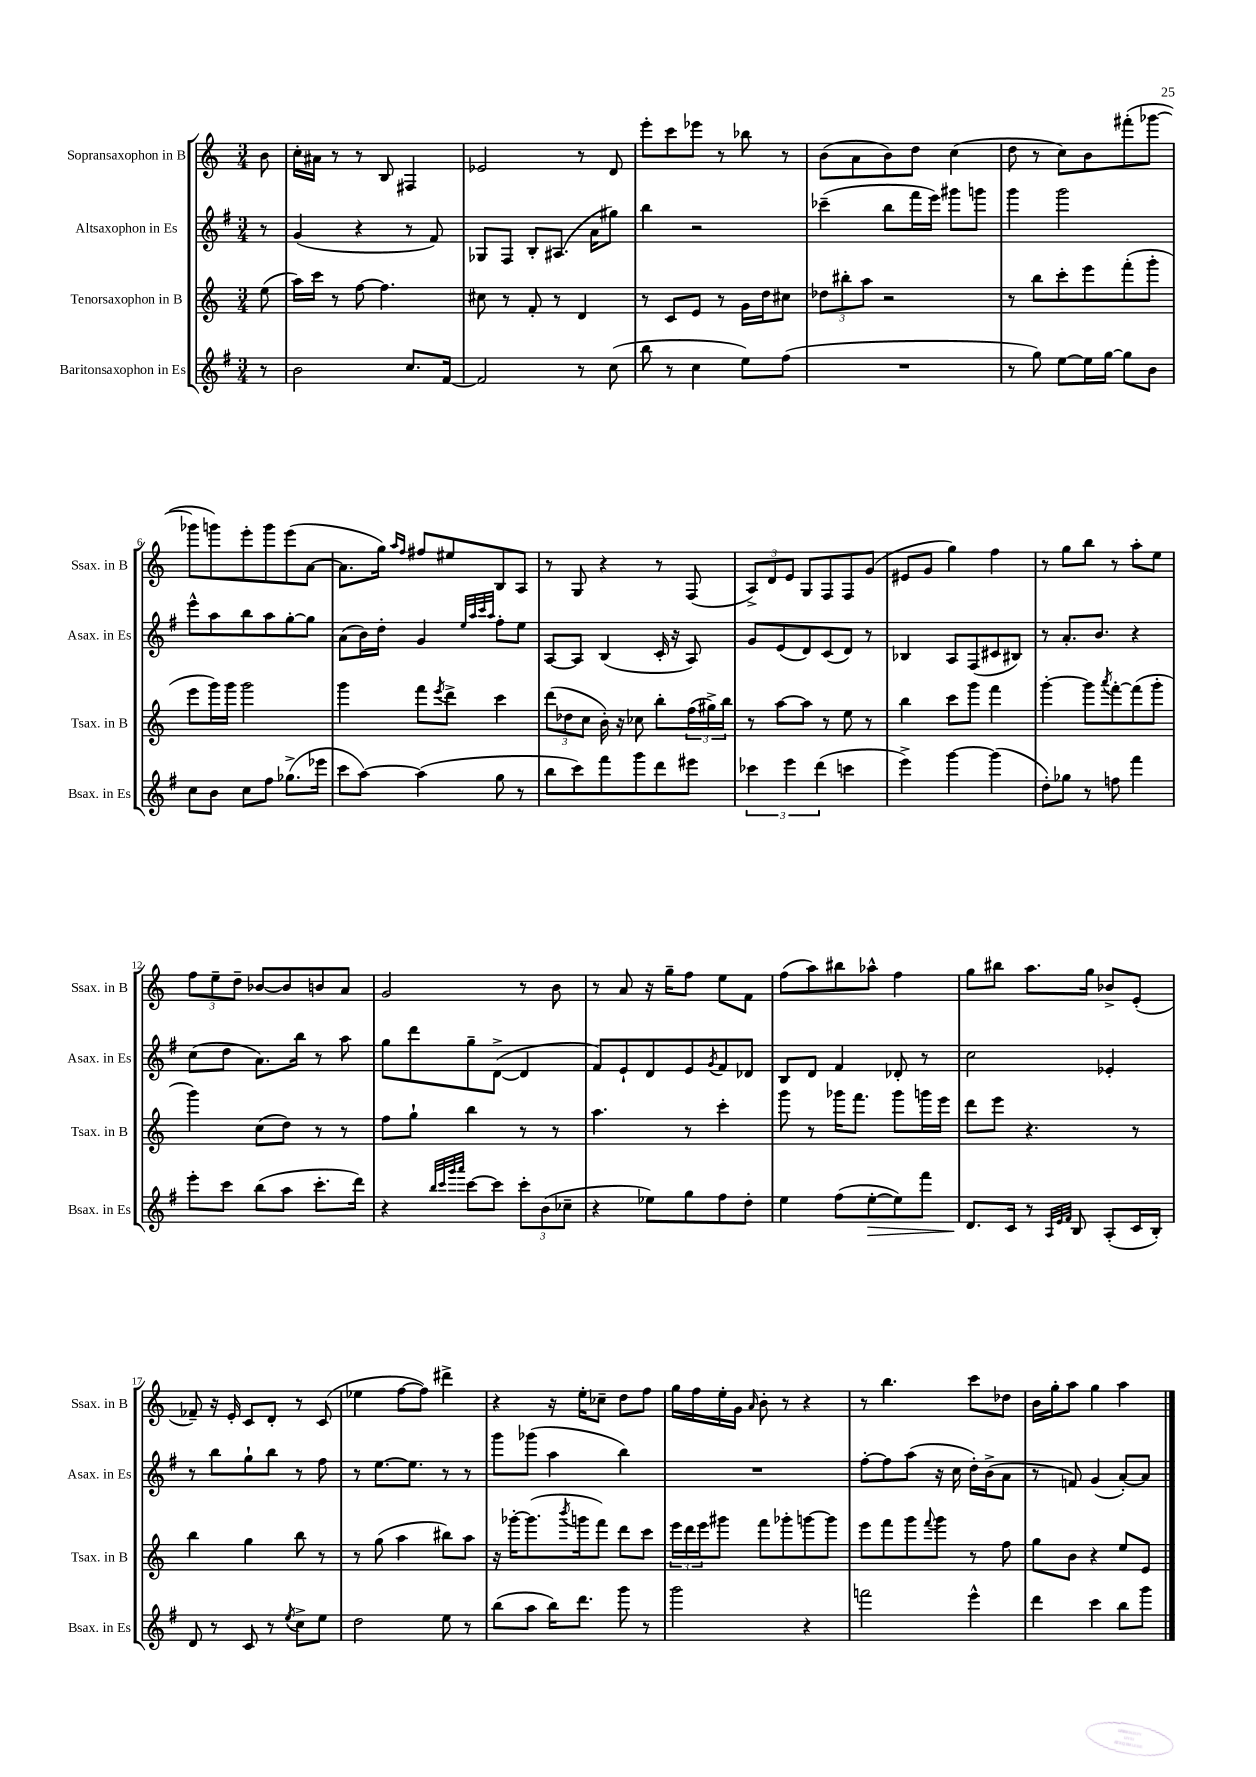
<<
\new StaffGroup <<
\new Staff = "s0" \with { instrumentName = "Sopransaxophon in B" shortInstrumentName = "Ssax. in B" } {
    \clef treble \key c \major \numericTimeSignature \time 3/4 \partial 8
    b'8 |
    c''16-. ais'16 r8 r8 b8 fis4 |
    ees'2 r8 d'8 |
    e'''8-. c'''8 ees'''8 r8 bes''8 r8 |
    b'8( a'8 b'8) d''8 c''4( |
    d''8 r8 c''8) b'8 fis'''8-.( ges'''8~ |
    ges'''8 g'''8) e'''8-. g'''8 e'''8( a'8~ |
    a'8. g''16) \grace { a''16 f''16 } fis''8 eis''8 b8 a8 |
    r8 g8 r4 r8 f8( |
    \tuplet 3/2 { a8->) d'8 e'8 } g8 f8 f8 g'8( |
    eis'8 g'8 g''4) f''4 |
    r8 g''8 b''8 r8 a''8-. e''8 |
    \tuplet 3/2 { f''8 e''8-- d''8-- } bes'8~ bes'8 b'8 a'8 |
    g'2 r8 b'8 |
    r8 a'8 r16 g''16-- f''8 e''8 f'8 |
    f''8( a''8) bis''8 aes''8-^ f''4 |
    g''8 bis''8 a''8. g''16 bes'8-> e'8-.( |
    fes'8--) r16 e'16-. c'8 d'8-. r8 c'8( |
    ees''4 f''8~ f''8) dis'''4-> |
    r4 r16 e''16-. ces''8-- d''8 f''8 |
    g''16 f''16 e''16-. g'16 \grace { a'16 } b'8-. r8 r4 |
    r8 b''4. c'''8 des''8 |
    b'16 g''16-. a''8 g''4 a''4 \bar "|." |
}
\new Staff = "s1" \with { instrumentName = "Altsaxophon in Es" shortInstrumentName = "Asax. in Es" } {
    \clef treble \key g \major \numericTimeSignature \time 3/4 \partial 8
    r8 |
    g'4( r4 r8 fis'8) |
    ges8 fis8 b8-. ais8.( a'16 gis''8) |
    b''4 r2 |
    ces'''4--( b''8 fis'''16 e'''16) gis'''8 g'''8 |
    g'''4 g'''2 |
    e'''8-^ a''8 b''8 a''8 g''8~-. g''8 |
    a'8( b'16) d''16-. g'4 \grace { e''32 a''32 c'''32 a''32 } fis''8-. e''8 |
    a8~ a8 b4( c'16-. r16 a8) |
    g'8 e'8( d'8) c'8( d'8) r8 |
    bes4 a8 fis8( cis'8 bis8) |
    r8 a'8.-. b'8. r4 |
    c''8( d''8 a'8.) b''16 r8 a''8 |
    g''8 d'''8 g''8-- d'8~->( d'4 |
    fis'8) e'8-! d'8 e'8 \acciaccatura { g'8 } fis'8 des'8 |
    b8 d'8 fis'4 des'8-. r8 |
    c''2 ees'4-. |
    r8 b''8 g''8-! b''8 r8 fis''8 |
    r8 e''8.~ e''8. r8 r8 |
    g'''8 ges'''8( a''4 b''4) |
    R2. |
    fis''8~-. fis''8 a''8( r16 c''16 d''16-.) b'16->( a'8 |
    r8 f'8) g'4( a'8~-.) a'8 \bar "|." |
}
\new Staff = "s2" \with { instrumentName = "Tenorsaxophon in B" shortInstrumentName = "Tsax. in B" } {
    \clef treble \key c \major \numericTimeSignature \time 3/4 \partial 8
    e''8( |
    a''16) c'''16 r8 f''8~ f''4. |
    cis''8 r8 f'8-. r8 d'4 |
    r8 c'8 e'8 r8 g'16 d''16 cis''8 |
    \tuplet 3/2 { des''8 bis''8-. a''8 } r2 |
    r8 b''8 c'''8-. e'''8 f'''8-.( g'''8-. |
    e'''8 g'''16) g'''16 g'''2 |
    g'''4 f'''8 \acciaccatura { e'''8 } d'''8-> c'''4 |
    \tuplet 3/2 { d'''8( des''8 c''8 } b'16-.) r16 ces''8 b''8-. \tuplet 3/2 { f''16( gis''16->) b''16 } |
    r8 a''8~ a''8 r8 e''8 r8 |
    b''4 c'''8 g'''8 f'''4 |
    g'''4~-. g'''8 \acciaccatura { a'''8 } f'''8~-. f'''8( g'''8-. |
    g'''4) c''8( d''8) r8 r8 |
    f''8 g''8-! b''4 r8 r8 |
    a''4. r8 c'''4-. |
    g'''8 r8 ges'''16 f'''8. ges'''8 g'''16 e'''16 |
    d'''8 e'''8 r4. r8 |
    b''4 g''4 b''8 r8 |
    r8 g''8( a''4 bis''8) a''8 |
    r16 ges'''16~-. ges'''8.( \acciaccatura { b'''8 } g'''16 f'''8) d'''8 c'''8 |
    \tuplet 3/2 { e'''16 d'''16 e'''16 } gis'''8 f'''8 ges'''8-. g'''8~ g'''8 |
    e'''8 f'''8 g'''8 \appoggiatura { f'''8 } g'''8 r8 f''8 |
    g''8 b'8 r4 e''8 e'8 \bar "|." |
}
\new Staff = "s3" \with { instrumentName = "Baritonsaxophon in Es" shortInstrumentName = "Bsax. in Es" } {
    \clef treble \key g \major \numericTimeSignature \time 3/4 \partial 8
    r8 |
    b'2 c''8. fis'16~ |
    fis'2 r8 c''8( |
    b''8 r8 c''4 e''8) fis''8( |
    R2. |
    r8 g''8) e''8~ e''16 g''16~ g''8 b'8 |
    c''8 b'8 c''8 fis''8 ges''8.->( ees'''16 |
    c'''8 a''8~) a''4( g''8 r8 |
    b''8 c'''8) fis'''8 g'''8 d'''8 eis'''8 |
    \tuplet 3/2 { ces'''4 e'''4 d'''4( } c'''4 |
    e'''4->) g'''4~ g'''4( |
    d''8-.) ges''8 r8 f''8 fis'''4 |
    e'''8-. c'''8 b''8( a''8 c'''8.-. d'''16) |
    r4 \grace { b''32 c'''32 g'''32 a'''32 } c'''8~ c'''8 \tuplet 3/2 { c'''8-. b'8( ces''8-- } |
    r4 ees''8) g''8 fis''8 d''8-. |
    e''4 fis''8( e''8~-.\> e''8) fis'''8 |
    d'8.\! c'16 r8 \grace { a32 e'32 fis'32 } b8 a8-.( c'16 b16-.) |
    d'8 r8 c'8 r8 \acciaccatura { e''8 } c''8-> e''8 |
    d''2 e''8 r8 |
    b''8( a''8 b''16) d'''8. g'''8 r8 |
    g'''2 r4 |
    f'''2 e'''4-^ |
    d'''4 c'''4 b''8 g'''8 \bar "|." |
}
>>
>>
